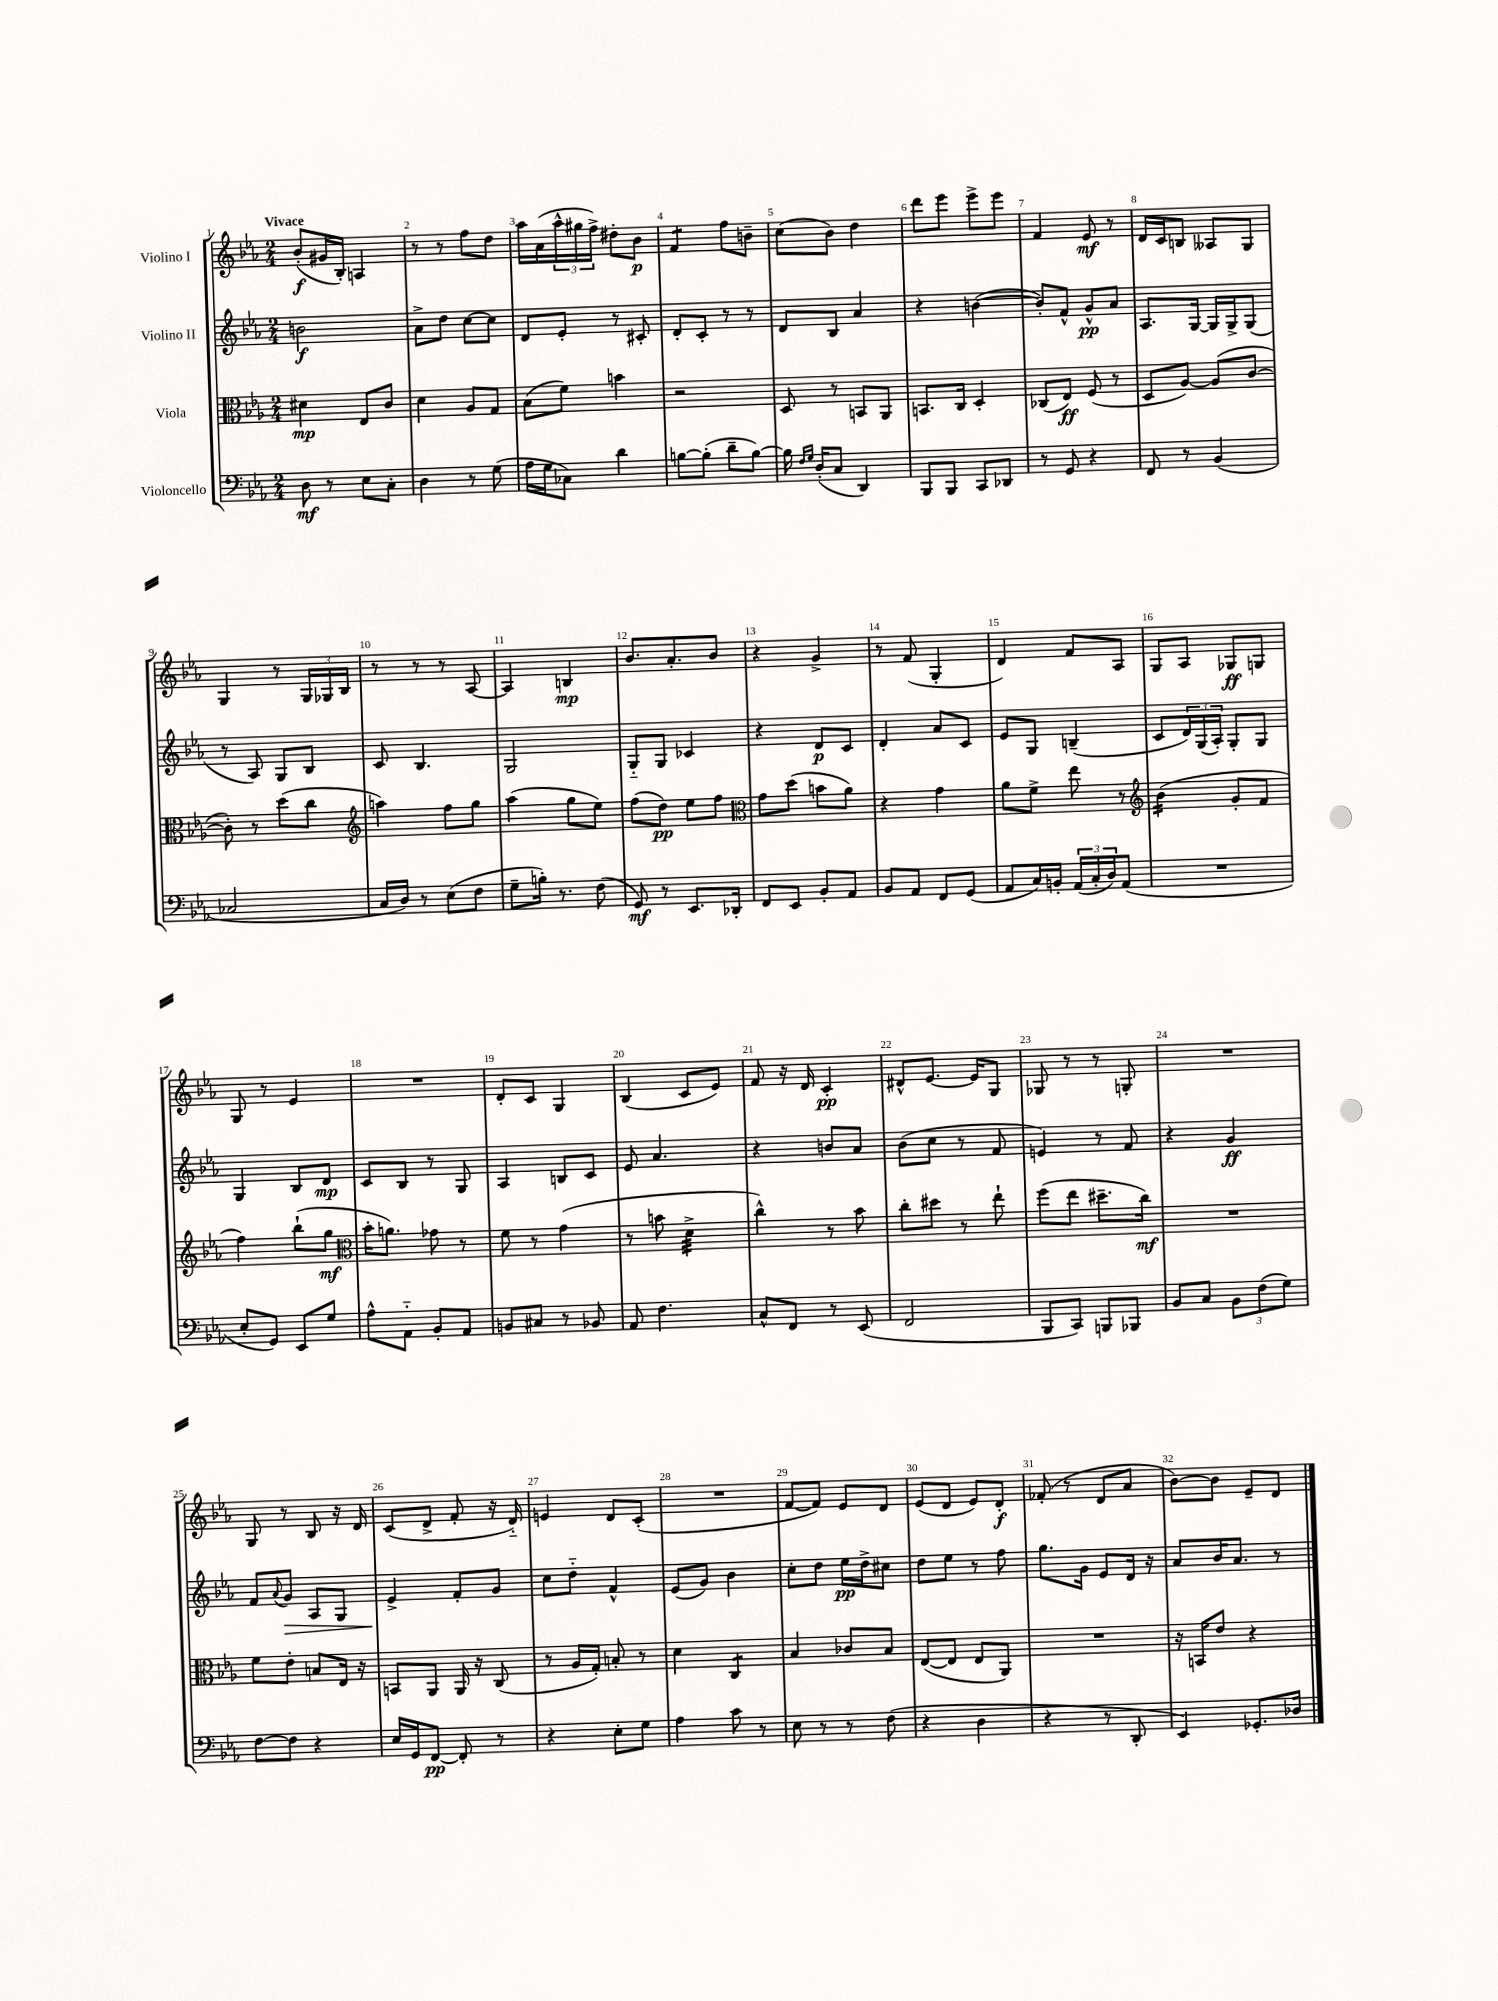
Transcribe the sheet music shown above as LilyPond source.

<<
\new StaffGroup <<
\new Staff = "s0" \with { instrumentName = "Violino I" } {
    \clef treble \key ees \major \numericTimeSignature \time 2/4 \tempo "Vivace"
    bes'8-.\f( gis'16 bes16-.) a4 |
    r8 r8 f''8 d''8 |
    aes''16 aes'16( \tuplet 3/2 { aes''16-^ gis''16 f''16->) } dis''8-. bes'8\p |
    f'4:8 f''8 b'8-- |
    c''8( bes'8) d''4 |
    d'''8 ees'''8 ees'''8-> ees'''8 |
    f'4 ees'8\mf r8 |
    d'16 c'16 b8 aeses8 g8 |
    g4 r8 \tuplet 3/2 { g16 ges16 bes16 } |
    r8 r8 r8 aes8~ |
    aes4 b4\mp |
    bes'8. aes'8.-. bes'8 |
    r4 g'4-> |
    r8 f'8( g4-. |
    d'4) f'8 aes8 |
    g8 aes8 ges8\ff g8 |
    g8 r8 ees'4 |
    R2 |
    d'8-. c'8 g4 |
    bes4( c'8 ees'8) |
    f'8 r16 d'16 c'4-.\pp |
    dis'8-^ ees'8.~ ees'16 g8 |
    ges8 r8 r8 g8-. |
    R2 |
    g8 r8 bes8 r16 d'16 |
    c'8( d'8-> f'8-. r16 d'16-_) |
    e'4 d'8 c'8-.( |
    R2 |
    f'8~ f'8) ees'8 d'8 |
    ees'8( d'8 ees'8) d'8-.\f |
    fes'8-.( r8 d'8 aes'8 |
    bes'8~) bes'8 ees'8-- d'8 \bar "|." |
}
\new Staff = "s1" \with { instrumentName = "Violino II" } {
    \clef treble \key ees \major \numericTimeSignature \time 2/4
    b'2\f |
    aes'8-> d''8 c''8~ c''8 |
    d'8 ees'8-. r8 cis'8-. |
    d'8-. c'8-. r8 r8 |
    d'8 bes8 aes'4 |
    r4 b'4~( |
    b'8-.) f'8-^ g'8-^\pp aes'8 |
    aes8. g16~ g16 g16-> g8( |
    r8 aes8) g8 bes8 |
    c'8 bes4. |
    g2 |
    g8-_ g8 ces'4 |
    r4 d'8\p c'8 |
    d'4-. aes'8 c'8 |
    ees'8 g8 b4--( |
    c'8 \tuplet 3/2 { d'16) g16( aes16-.) } g8-. g8 |
    g4 bes8 d'8\mp |
    c'8 bes8 r8 g8 |
    aes4 b8 c'8 |
    ees'8 aes'4. |
    r4 b'8 aes'8 |
    bes'8( c''8 r8 f'8 |
    e'4) r8 f'8 |
    r4 g'4\ff |
    f'8 \appoggiatura { aes'8 } g'8\> aes8 g8 |
    ees'4->\! f'8-. g'8 |
    c''8 d''8-_ f'4-^ |
    ees'8( g'8) bes'4 |
    c''8-. d''8 ees''16\pp d''16-> cis''8 |
    d''8 ees''8 r8 f''8 |
    g''8. g'16 ees'8 d'16 r16 |
    aes'8 bes'16 aes'8. r8 \bar "|." |
}
\new Staff = "s2" \with { instrumentName = "Viola" } {
    \clef alto \key ees \major \numericTimeSignature \time 2/4
    dis'4\mp ees8 c'8 |
    d'4 aes8 g8 |
    bes8( f'8) b'4 |
    r2 |
    d8 r8 b,8 aes,8 |
    b,8. c16 d4-. |
    ces8( ees8\ff) f8( r8 |
    d8 aes8~) aes8( c'8~ |
    c'8-.) r8 d''8( c''8 |
    \clef treble a''4) f''8 g''8 |
    aes''4( g''8 ees''8) |
    f''8( d''8\pp) ees''8 f''8 |
    \clef alto g'8 d''8( b'8 aes'8) |
    r4 g'4 |
    aes'8 f'8-> ees''8 r8 |
    \clef treble bes'4:16( g'8-. f'8 |
    f''4) bes''8-!( g''8\mf |
    \clef alto bes'16-. a'8.) ges'8 r8 |
    f'8 r8 g'4( |
    r8 b'8 d'4:32-> |
    c''4-^) r8 bes'8 |
    c''8-. dis''8 r8 ees''8-! |
    f''8( ees''8 dis''8.-- c''16\mf) |
    R2 |
    f'8 ees'8-. b8 ees16 r16 |
    b,8 aes,8 aes,16 r16 c8( |
    r8 aes16 g16-.) b8-. r8 |
    d'4 c4:8 |
    bes4 ces'8 bes8 |
    ees8~( ees8 ees8 aes,8) |
    R2 |
    r16 b,16 ees'8 r4 \bar "|." |
}
\new Staff = "s3" \with { instrumentName = "Violoncello" } {
    \clef bass \key ees \major \numericTimeSignature \time 2/4
    d8\mf r8 ees8 c8-. |
    d4 r8 g8( |
    aes16 g16 ces8) d'4 |
    b8~ b8-.( d'8-- b8~) |
    b16 \grace { f16 g16 } d16-.( c8 d,4) |
    bes,,8 bes,,8 c,8 des,8 |
    r8 g,8 r4 |
    f,8 r8 bes,4( |
    ces2 |
    c16 d16) r8 ees8( f8 |
    g8-- b16-.) r8. f8( |
    g,8\mf) r8 ees,8. des,16-. |
    f,8 ees,8 bes,8-. aes,8 |
    bes,8 aes,8 f,8 g,8( |
    aes,8 c16) b,16-. \tuplet 3/2 { aes,16( c16-. d16) } aes,8( |
    R2 |
    ees8-. g,8) ees,8 g8 |
    aes8-^ aes,8-_ bes,8-. aes,8 |
    b,8 cis8 r8 bes,8 |
    aes,8 f4. |
    c8-^ f,8 r8 ees,8( |
    f,2 |
    bes,,8 c,8) b,,8 bes,,8 |
    bes,8 c8 \tuplet 3/2 { bes,8 f8( g8) } |
    f8~ f8 r4 |
    ees16 g,16 f,8~\pp f,8-. r8 |
    r4 ees8-. g8 |
    aes4 c'8 r8 |
    ees8 r8 r8 f8( |
    r4 d4 |
    r4 r8 d,8-. |
    ees,4) ges,8.-. des16 \bar "|." |
}
>>
>>
\layout { \context { \Score \override BarNumber.break-visibility = ##(#f #t #t) barNumberVisibility = #all-bar-numbers-visible } }
